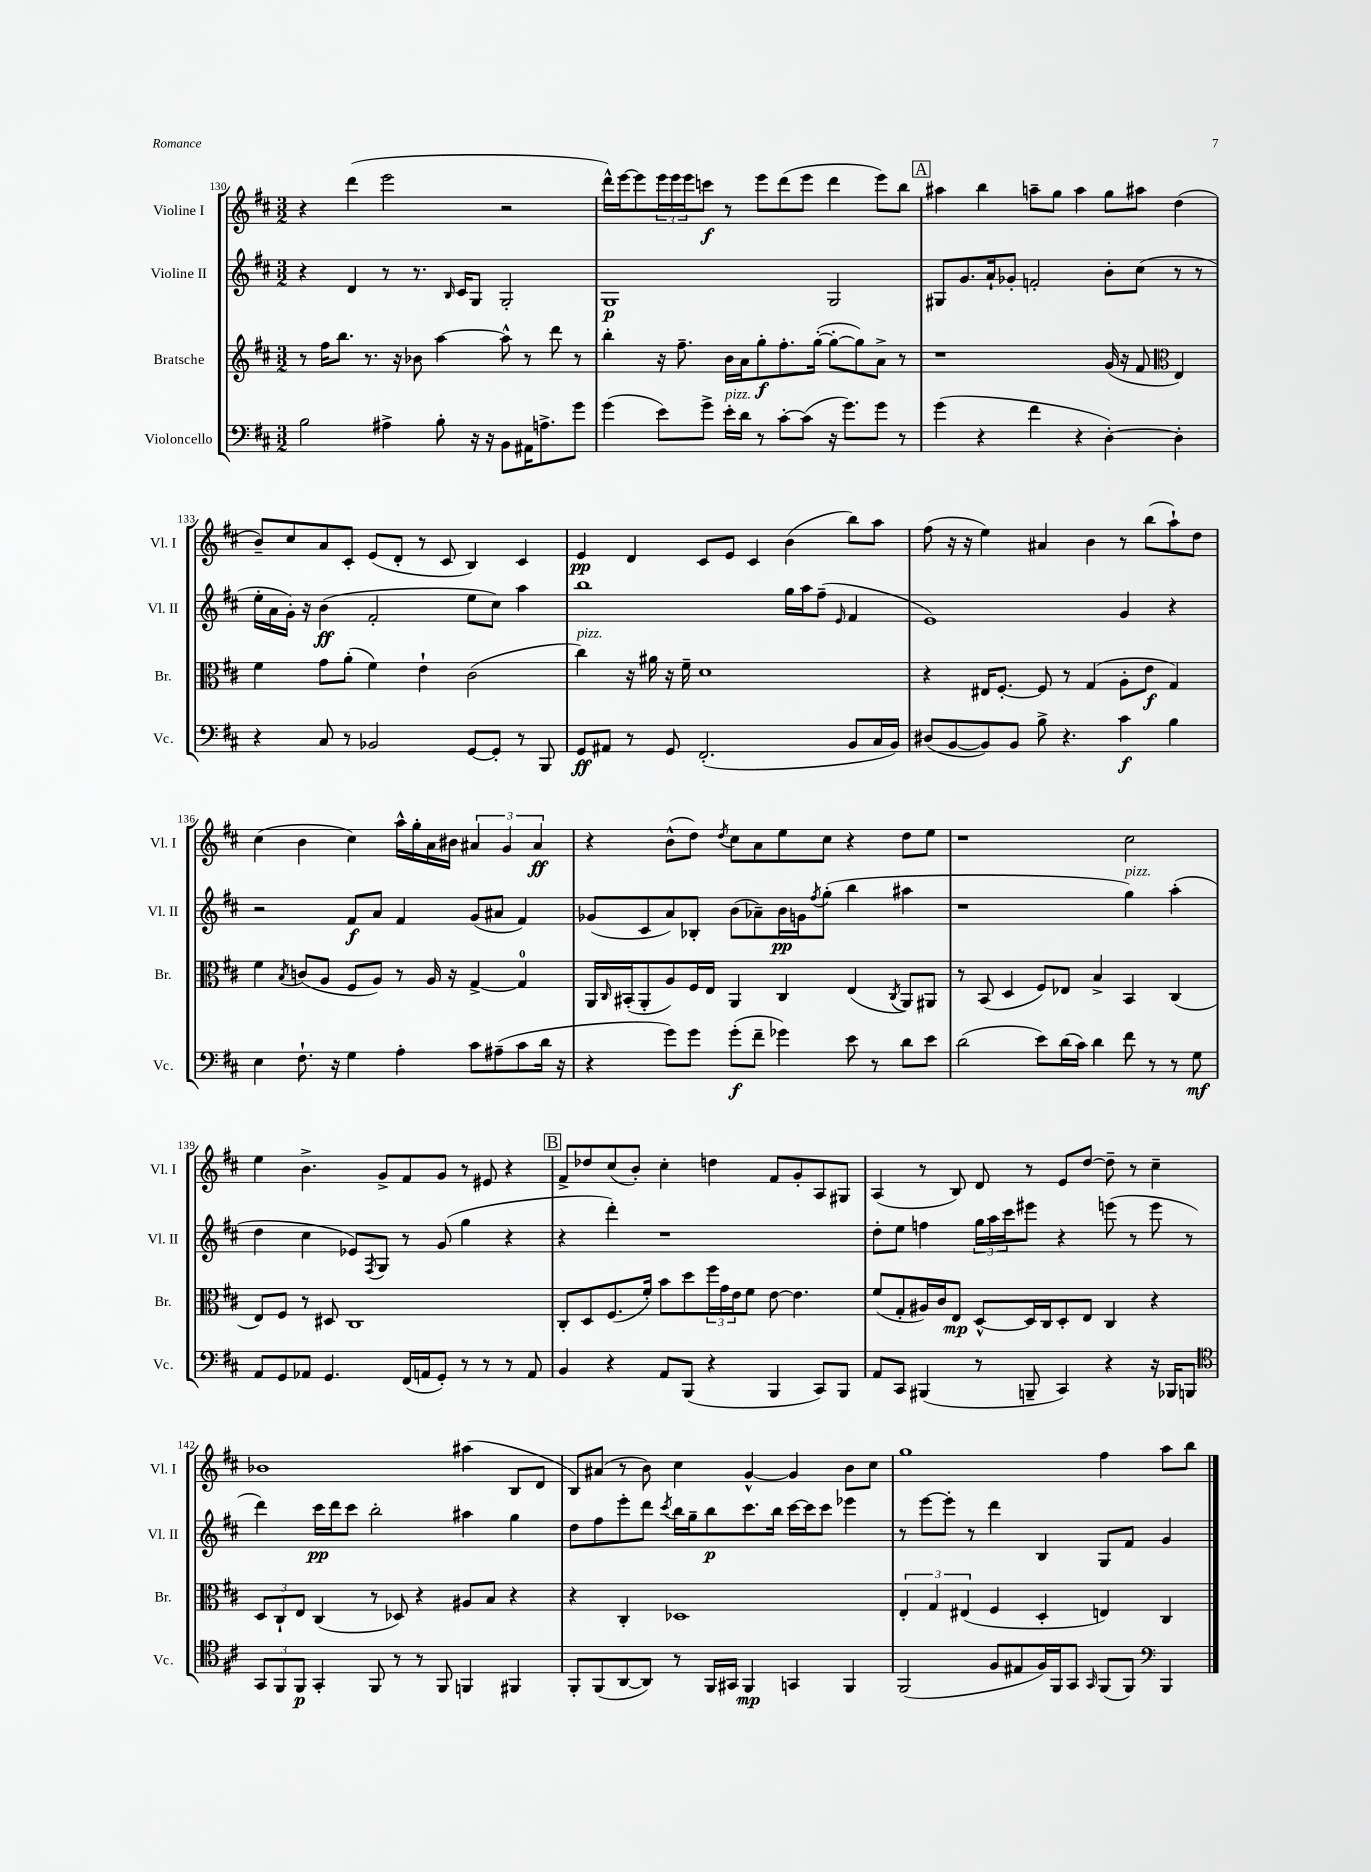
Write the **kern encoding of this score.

**kern	**dynam	**kern	**dynam	**kern	**dynam	**kern	**dynam
*part4	*part4	*part3	*part3	*part2	*part2	*part1	*part1
*staff4	*staff4	*staff3	*staff3	*staff2	*staff2	*staff1	*staff1
*I"Violoncello	*	*I"Bratsche	*	*I"Violine II	*	*I"Violine I	*
*I'Vc.	*	*I'Br.	*	*I'Vl. II	*	*I'Vl. I	*
*clefF4	*	*clefG2	*	*clefG2	*	*clefG2	*
*k[f#c#]	*	*k[f#c#]	*	*k[f#c#]	*	*k[f#c#]	*
*M3/2	*	*M3/2	*	*M3/2	*	*M3/2	*
=130	=130	=130	=130	=130	=130	=130	=130
2B\	.	8r	.	4r	.	4r	.
.	.	16ff#\KL	.	.	.	.	.
.	.	8.bb\J	.	.	.	.	.
.	.	.	.	4d/	.	(4ddd\	.
.	.	8.r	.	.	.	.	.
4A#X^\	.	.	.	8r	.	2eee\	.
.	.	16r	.	.	.	.	.
.	.	8b-X\	.	8.r	.	.	.
8B'\	.	[4aa\	.	.	.	.	.
.	.	.	.	16qqB/	.	.	.
.	.	.	.	16c#/KL	.	.	.
16r	.	.	.	8G/J	.	.	.
16r	.	.	.	.	.	.	.
8BB\L	.	8aa^^\]	.	2G'/	.	2r	.
16AA#X\K	.	8r	.	.	.	.	.
8.An^\	.	.	.	.	.	.	.
.	.	8ddd\	.	.	.	.	.
8g\J	.	8r	.	.	.	.	.
=131	=131	=131	=131	=131	=131	=131	=131
(4g\	.	4bb'\	.	1G	p	16ddd^^\LL)	.
.	.	.	.	.	.	[16eee\J	.
.	.	.	.	.	.	8eee\]	.
8e\L)	.	16r	.	.	.	24eee\L	.
.	.	.	.	.	.	24eee\	.
.	.	8.ff#~\	.	.	.	.	.
.	.	.	.	.	.	24eee\J	.
8g^\J	.	.	.	.	.	8cccn\J	f
!LO:TX:a:i:t=pizz.	!	!	!	!	!	!	!
16e'\LL	.	16b\LL	.	.	.	8r	.
16d\JJ	.	16a\J	.	.	.	.	.
8r	.	8gg'\	f	.	.	8eee\L	.
[8c#'\L	.	8.ff#'\	.	.	.	(8ddd\	.
(8c#\J]	.	.	.	.	.	8eee\J	.
.	.	([16gg'\Jk	.	.	.	.	.
16r	.	8gg'\L_	.	2G/	.	4ddd\	.
8.g\L)	.	.	.	.	.	.	.
.	.	8gg\])	.	.	.	.	.
8g\J	.	8a^\J	.	.	.	8eee\L)	.
8r	.	8r	.	.	.	8bb\J	.
!!LO:REH:place=s1:t=A
=132	=132	=132	=132	=132	=132	=132	=132
(4g\	.	1r	.	8G#X/L	.	4aa#X\	.
.	.	.	.	8.g/	.	.	.
4r	.	.	.	.	.	4bb\	.
.	.	.	.	16a`/k	.	.	.
.	.	.	.	8g-X'/J	.	.	.
4f#\	.	.	.	2fn'/	.	8aan~\L	.
.	.	.	.	.	.	8gg\J	.
4r	.	.	.	.	.	4aa\	.
[4D'\)	.	(16g/	.	8b'\L	.	8gg\L	.
.	.	16r	.	.	.	.	.
.	.	8f#/	.	(8cc#\J	.	8aa#X\J	.
*	*	*clefC3	*	*	*	*	*
4D'\]	.	4E/)	.	8r	.	(4dd\	.
.	.	.	.	8r	.	.	.
!!LO:LB:g=z
=133	=133	=133	=133	=133	=133	=133	=133
4r	.	4f#\	.	16ee'\LL	.	8b~/L)	.
.	.	.	.	16a\	.	.	.
.	.	.	.	16g'\JJ)	.	8cc#/	.
.	.	.	.	16r	.	.	.
8C#/	.	8g\L	.	(4b\	ff	8a/	.
8r	.	(8a'\J	.	.	.	8c#'/J	.
2BB-X/	.	4f#\)	.	2f#'/	.	(8e/L	.
.	.	.	.	.	.	8d'/J	.
.	.	4e`\	.	.	.	8r	.
.	.	.	.	.	.	8c#/	.
[8GG/L	.	(2c#\	.	8ee\L	.	4B/)	.
8GG'/J]	.	.	.	8cc#\J)	.	.	.
8r	.	.	.	4aa\	.	4c#/	.
8BBB/	.	.	.	.	.	.	.
=134	=134	=134	=134	=134	=134	=134	=134
!	!	!LO:TX:a:i:t=pizz.	!	!	!	!	!
8GG/L	ff	4cc#\)	.	1bb	.	4e/	pp
8AA#X/J	.	.	.	.	.	.	.
8r	.	16r	.	.	.	4d/	.
.	.	16a#X\	.	.	.	.	.
8GG/	.	16r	.	.	.	.	.
.	.	16f#~\	.	.	.	.	.
(2.FF#'/	.	1d	.	.	.	8c#/L	.
.	.	.	.	.	.	8e/J	.
.	.	.	.	.	.	4c#/	.
.	.	.	.	16gg\LL	.	(4b\	.
.	.	.	.	16aa\J	.	.	.
.	.	.	.	(8ff#~\J	.	.	.
.	.	.	.	16qqe/	.	.	.
8BB/L	.	.	.	4f#/	.	8bb\L)	.
16C#/L	.	.	.	.	.	8aa\J	.
16BB/JJ)	.	.	.	.	.	.	.
=135	=135	=135	=135	=135	=135	=135	=135
(8D#X/L	.	4r	.	1e)	.	(8ff#\	.
[8BB/	.	.	.	.	.	16r	.
.	.	.	.	.	.	16r	.
8BB/])	.	16E#X/KL	.	.	.	4ee\)	.
.	.	[8.F#'/J	.	.	.	.	.
8BB/J	.	.	.	.	.	.	.
8B^\	.	8F#/]	.	.	.	4a#X/	.
4.r	.	8r	.	.	.	.	.
.	.	(4G/	.	.	.	4b\	.
4c#\	f	8A'\L	.	4g/	.	8r	.
.	.	8e\J	f	.	.	(8bb\L	.
4B\	.	4G/)	.	4r	.	8aa`\)	.
.	.	.	.	.	.	8dd\J	.
!!LO:LB:g=z
=136	=136	=136	=136	=136	=136	=136	=136
4E\	.	4f#\	.	2r	.	(4cc#\	.
.	.	8qB/	.	.	.	.	.
8.F#`\	.	(8cn/L	.	.	.	4b\	.
.	.	8A/J	.	.	.	.	.
16r	.	.	.	.	.	.	.
4G\	.	8F#/L	.	8f#/L	f	4cc#\)	.
.	.	8A/J)	.	8a/J	.	.	.
4A'\	.	8r	.	4f#/	.	16aa^^\LL	.
.	.	.	.	.	.	16gg'\	.
.	.	16A/	.	.	.	16a\	.
.	.	16r	.	.	.	16b#X\JJ	.
8c#\L	.	[4G^/	.	(8g/L	.	6a#X/	.
(8A#X~\	.	.	.	8a#X/J	.	.	.
.	.	.	.	.	.	6g/	.
8c#\	.	4G/]	.	4f#/)	.	.	.
.	.	.	.	.	.	6a#/	ff
16d\Jk	.	.	.	.	.	.	.
16r	.	.	.	.	.	.	.
=137	=137	=137	=137	=137	=137	=137	=137
4r	.	16AA/LL	.	(8g-X/L	.	4r	.
.	.	16qqC#/	.	.	.	.	.
.	.	(16BB#X'/J	.	.	.	.	.
.	.	8AA'/	.	8c#/	.	.	.
8g\L)	.	8A/)	.	8a/)	.	(8b^^\L	.
8g\J	.	16F#/L	.	8B-X'/J	.	8dd\J)	.
.	.	16E/JJ	.	.	.	.	.
.	.	.	.	.	.	8qdd/	.
(8g'\L	f	4AA/	.	(8b\L	.	8cc#\L	.
8f#~\J	.	.	.	8a-X~\)	.	8a\	.
4g-X\)	.	4C#/	.	16b\L	pp	8ee\	.
.	.	.	.	16gn\J	.	.	.
.	.	.	.	8qff#/	.	.	.
.	.	.	.	(8gg'\J	.	8cc#\J	.
8e\	.	(4E/	.	4bb\	.	4r	.
8r	.	.	.	.	.	.	.
.	.	8qC#/	.	.	.	.	.
8d\L	.	8AA/L)	.	4aa#X\	.	8dd\L	.
8e\J	.	8AA#X/J	.	.	.	8ee\J	.
=138	=138	=138	=138	=138	=138	=138	=138
(2d\	.	8r	.	1r	.	1r	.
.	.	(8BB/	.	.	.	.	.
.	.	4D/	.	.	.	.	.
8e\L)	.	8F#/L)	.	.	.	.	.
(16d\L	.	8E-X/J	.	.	.	.	.
16c#\JJ)	.	.	.	.	.	.	.
4d\	.	4B^/	.	.	.	.	.
!	!	!	!	!LO:TX:a:i:t=pizz.	!	!	!
8f#\	.	4BB/	.	4gg\)	.	2cc#\	.
8r	.	.	.	.	.	.	.
8r	.	(4C#/	.	(4aa'\	.	.	.
8G\	mf	.	.	.	.	.	.
!!LO:LB:g=z
=139	=139	=139	=139	=139	=139	=139	=139
8AA/L	.	8E/L)	.	4dd\	.	4ee\	.
8GG/	.	8F#/J	.	.	.	.	.
8AA-X/J	.	8r	.	4cc#\	.	4.b^\	.
4.GG/	.	8D#X/	.	.	.	.	.
.	.	1C#	.	8e-X/L)	.	.	.
.	.	.	.	8qF#/	.	.	.
.	.	.	.	8G/J	.	8g^/L	.
(16FF#/LL	.	.	.	8r	.	8f#/	.
16AAn/J	.	.	.	.	.	.	.
8GG'/J)	.	.	.	(8g/	.	8g/J	.
8r	.	.	.	4gg\	.	8r	.
8r	.	.	.	.	.	8e#X/	.
8r	.	.	.	4r	.	4r	.
8AA/	.	.	.	.	.	.	.
!!LO:REH:place=s1:t=B
=140	=140	=140	=140	=140	=140	=140	=140
4BB/	.	8C#'/L	.	4r	.	8f#^/L	.
.	.	8D/	.	.	.	8dd-X/	.
4r	.	(8.F#/	.	4ddd'\)	.	(8cc#/	.
.	.	.	.	.	.	8b'/J)	.
.	.	16f#'/Jk)	.	.	.	.	.
8AA/L	.	8b\L	.	1r	.	4cc#'\	.
(8BBB/J	.	8dd\	.	.	.	.	.
4r	.	24ff#\L	.	.	.	4ddn\	.
.	.	24g\	.	.	.	.	.
.	.	24e\J	.	.	.	.	.
.	.	8f#\J	.	.	.	.	.
4BBB/	.	[8e\	.	.	.	8f#/L	.
.	.	4.e\]	.	.	.	8g'/	.
8CC#/L)	.	.	.	.	.	8A/	.
8BBB/J	.	.	.	.	.	8G#X/J	.
=141	=141	=141	=141	=141	=141	=141	=141
8AA/L	.	(8f#/L	.	8dd'\L	.	(4A/	.
8CC#/J	.	8G'/	.	8ee\J	.	.	.
(4BBB#X/	.	16A#X/L)	.	4ffn\	.	8r	.
.	.	16c#/J	.	.	.	.	.
.	.	8E/J	mp	.	.	8B/)	.
8r	.	[8D^^/L	.	24gg\LL	.	8d/	.
.	.	.	.	24aa\	.	.	.
.	.	.	.	24ccc#\J	.	.	.
8BBBn~/	.	16D/L]	.	8eee#X\J	.	8r	.
.	.	16C#/J	.	.	.	.	.
4CC#/)	.	8D'/	.	4r	.	8e/L	.
.	.	8E/J	.	.	.	[8dd/J	.
4r	.	4C#/	.	(8eeen\	.	8dd~\]	.
.	.	.	.	8r	.	8r	.
16r	.	4r	.	8eee\	.	4cc#~\	.
16BBB-X/KL	.	.	.	.	.	.	.
8BBBn/J	.	.	.	8r	.	.	.
!!LO:LB:g=z
=142	=142	=142	=142	=142	=142	=142	=142
*clefC4	*	*	*	*	*	*	*
12GG/L	.	12D/L	.	4ddd\)	.	1b-X	.
12FF#/	.	12C#`/	.	.	.	.	.
12FF#/J	p	12E/J	.	.	.	.	.
4GG'/	.	(4C#/	.	16ccc#\LL	pp	.	.
.	.	.	.	16ddd\J	.	.	.
.	.	.	.	8ccc#\J	.	.	.
8FF#/	.	8r	.	2bb'\	.	.	.
8r	.	8D-X/)	.	.	.	.	.
8r	.	4r	.	.	.	.	.
8FF#/	.	.	.	.	.	.	.
4FFn/	.	8A#X/L	.	4aa#X\	.	(4aa#X\	.
.	.	8B/J	.	.	.	.	.
4FF#X/	.	4r	.	4gg\	.	8B/L	.
.	.	.	.	.	.	8d/J	.
=143	=143	=143	=143	=143	=143	=143	=143
8FF#'/L	.	4r	.	8dd\L	.	8B/L)	.
(8FF#/	.	.	.	8ff#\	.	(8a#X/J	.
[8AA/	.	4C#'/	.	8eee'\	.	8r	.
8AA/J])	.	.	.	8ddd\J	.	8b\)	.
.	.	.	.	8qccc#/	.	.	.
8r	.	1D-X	.	16bb\LL	.	4cc#\	.
.	.	.	.	16gg~\J	.	.	.
16FF#/LL	.	.	.	8bb\	p	.	.
16GG#X/JJ	.	.	.	.	.	.	.
4FF#/	mp	.	.	8.ccc#\	.	[4g^^/	.
.	.	.	.	16bb\Jk	.	.	.
4GGn/	.	.	.	[16ccc#\LL	.	4g/]	.
.	.	.	.	16ccc#\J]	.	.	.
.	.	.	.	8ccc#\J	.	.	.
4FF#/	.	.	.	4eee-X\	.	8b\L	.
.	.	.	.	.	.	8cc#\J	.
=144	=144	=144	=144	=144	=144	=144	=144
(2FF#/	.	6E'/	.	8r	.	1gg	.
.	.	.	.	[8eee\L	.	.	.
.	.	6G/	.	.	.	.	.
.	.	.	.	8eee'\J]	.	.	.
.	.	(6E#X/	.	.	.	.	.
.	.	.	.	8r	.	.	.
8F#/L	.	4F#/	.	4ddd\	.	.	.
8E#X/	.	.	.	.	.	.	.
16F#/L)	.	4D'/	.	4B/	.	.	.
16FF#/J	.	.	.	.	.	.	.
8GG/J	.	.	.	.	.	.	.
16qqGG/	.	.	.	.	.	.	.
(8FF#/L	.	4En/)	.	8G/L	.	4ff#\	.
8FF#/J)	.	.	.	8f#/J	.	.	.
*clefF4	*	*	*	*	*	*	*
4BBB/	.	4C#/	.	4g/	.	8aa\L	.
.	.	.	.	.	.	8bb\J	.
==	==	==	==	==	==	==	==
*-	*-	*-	*-	*-	*-	*-	*-
